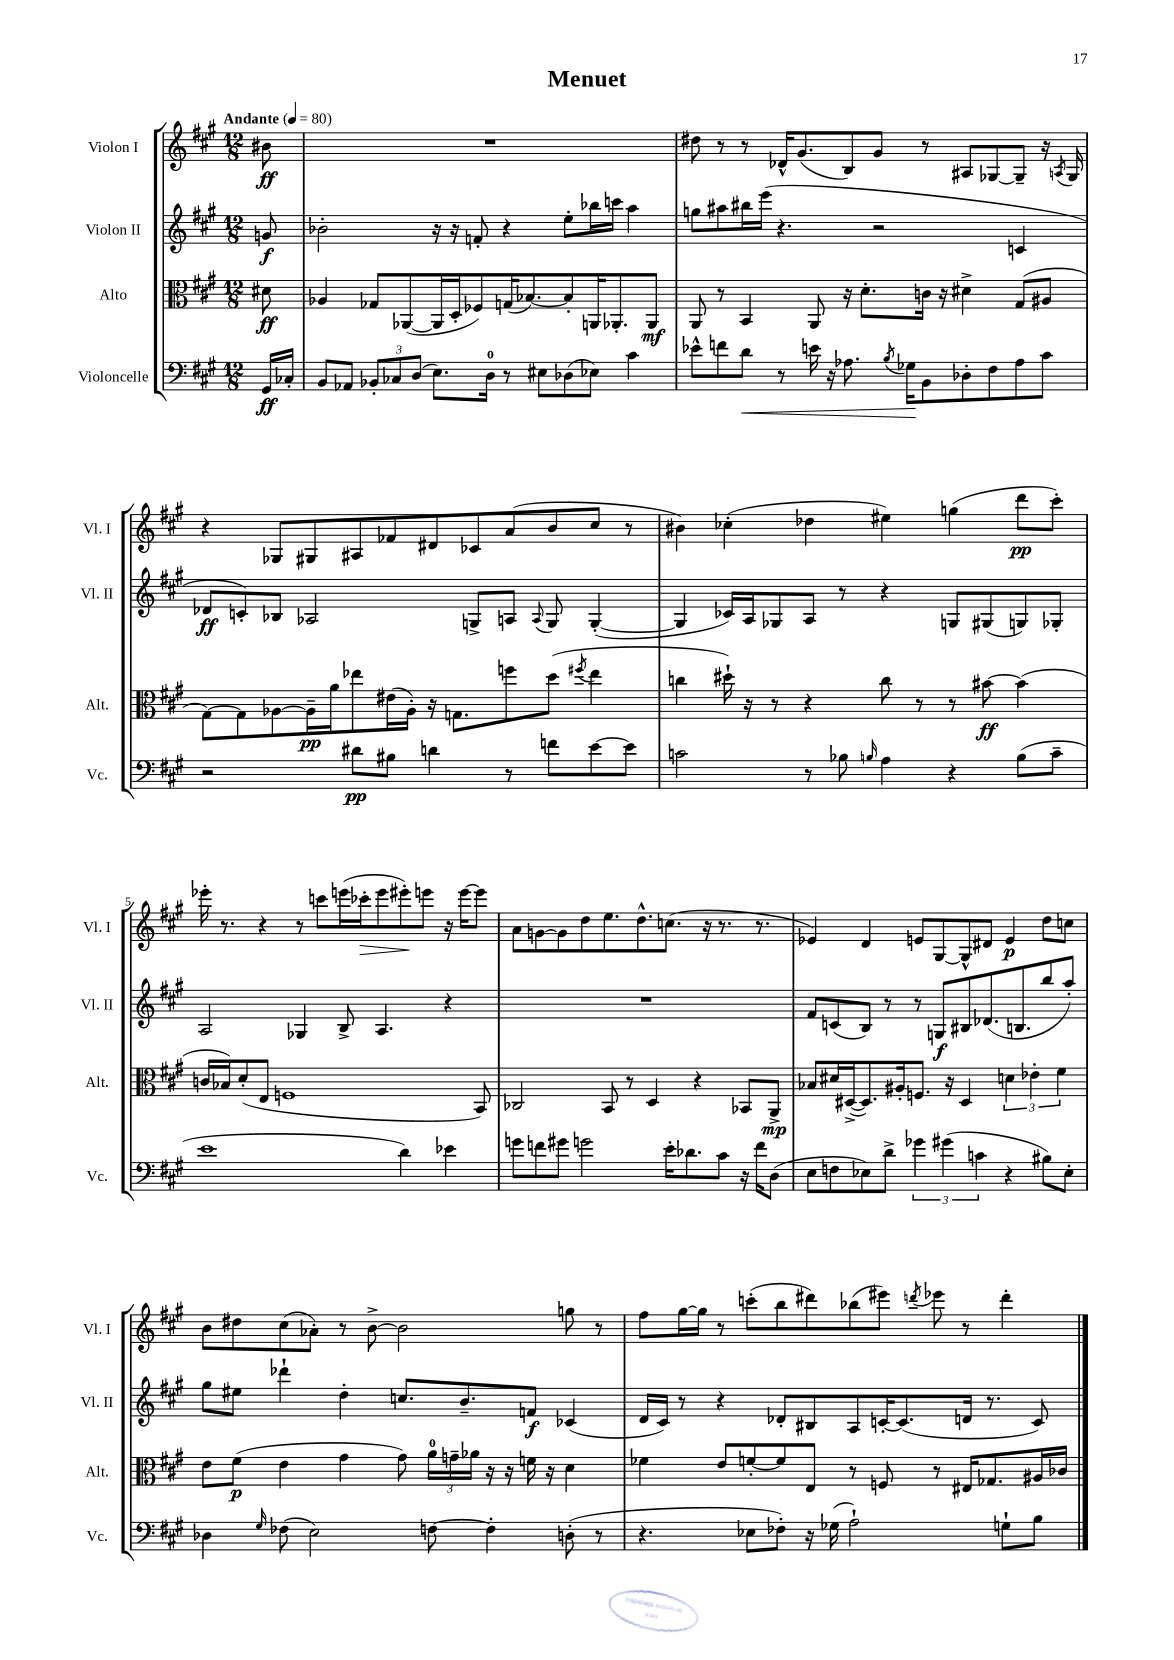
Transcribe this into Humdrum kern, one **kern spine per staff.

**kern	**dynam	**kern	**dynam	**kern	**dynam	**kern	**dynam
*part4	*part4	*part3	*part3	*part2	*part2	*part1	*part1
*staff4	*staff4	*staff3	*staff3	*staff2	*staff2	*staff1	*staff1
*I"Violoncelle	*	*I"Alto	*	*I"Violon II	*	*I"Violon I	*
*I'Vc.	*	*I'Alt.	*	*I'Vl. II	*	*I'Vl. I	*
*clefF4	*	*clefC3	*	*clefG2	*	*clefG2	*
*k[f#c#g#]	*	*k[f#c#g#]	*	*k[f#c#g#]	*	*k[f#c#g#]	*
*M12/8	*	*M12/8	*	*M12/8	*	*M12/8	*
*MM80	*	*MM80	*	*MM80	*	*MM80	*
=	=	=	=	=	=	=	=
!	!	!	!	!	!	!LO:TX:a:B:t=Andante	!
16GG#/LL	ff	8d#X\	ff	8gn/	f	8b#X\	ff
16C-X'/JJ	.	.	.	.	.	.	.
=1	=1	=1	=1	=1	=1	=1	=1
8BB/L	.	4A-X/	.	2b-X'\	.	1.r	.
8AA-X/J	.	.	.	.	.	.	.
12BB-X'/L	.	8G-X/L	.	.	.	.	.
12C-X/	.	.	.	.	.	.	.
.	.	([8AA-X/	.	.	.	.	.
(12D/J	.	.	.	.	.	.	.
8.E\L)	.	16AA-/L]	.	16r	.	.	.
.	.	16D'/J	.	16r	.	.	.
.	.	8F-X/)	.	8fn'/	.	.	.
16D\Jk	.	.	.	.	.	.	.
8r	.	(16Gn/K	.	4r	.	.	.
.	.	[8.B-X/)	.	.	.	.	.
8E#X\L	.	.	.	.	.	.	.
(8D-X\	.	8B-'/]	.	8ee'\L	.	.	.
8E-X\J)	.	16AAn/K	.	16bb-X\L	.	.	.
.	.	8.AA-X'/	.	16cccn\JJ	.	.	.
4c#\	.	.	.	4aa\	.	.	.
.	.	8AA-/J	mf	.	.	.	.
=2	=2	=2	=2	=2	=2	=2	=2
8e-X^^\L	.	8AA/	.	8ggn\L	.	8dd#X\	.
8fn\	.	8r	.	8aa#X\	.	8r	.
!	!LO:HP:b	!	!	!	!	!	!
8d\J	<	4BB/	.	16bb#X\L	.	8r	.
.	.	.	.	(16eee\JJ	.	.	.
8r	.	.	.	4.r	.	16d-X^^/KL	.
.	.	.	.	.	.	(8.g#/	.
16en\	.	8AA/	.	.	.	.	.
16r	.	.	.	.	.	.	.
8.A-X\	.	16r	.	.	.	8B/)	.
.	.	8.d'\L	.	.	.	.	.
.	.	.	.	2r	.	8g#/J	.
8qB/	.	.	.	.	.	.	.
16G-X\KL	.	.	.	.	.	.	.
8BB\	[	16cn\Jk	.	.	.	8r	.
.	.	16r	.	.	.	.	.
8D-X'\	.	4d#X^\	.	.	.	8A#X/L	.
8F#\	.	.	.	.	.	[8G-X/	.
8A-\	.	(8G#/L	.	4cn/	.	8G-~/J]	.
8c#\J	.	8A#X/J	.	.	.	16r	.
.	.	.	.	.	.	8qAn/	.
.	.	.	.	.	.	16G-/	.
!!LO:LB:g=z
=3	=3	=3	=3	=3	=3	=3	=3
2r	.	[8G#\L)	.	8d-X/L	ff	4r	.
.	.	8G#\]	.	8cn'/)	.	.	.
.	.	[8A-X\	.	8B-X/J	.	8G-X/L	.
.	.	16A-~\L]	pp	2A-X/	.	8G#X/	.
.	.	16a\J	.	.	.	.	.
8d#X\L	pp	8ee-X\	.	.	.	8A#X/	.
8B#X\J	.	(16e#X\L	.	.	.	8f-X/	.
.	.	16A-'\JJ)	.	.	.	.	.
4dn\	.	16r	.	.	.	8d#X/	.
.	.	8.Gn\L	.	.	.	.	.
.	.	.	.	8Gn^/L	.	8c-X/	.
8r	.	8ffn\	.	8An/J	.	(8a/	.
.	.	.	.	8qqA/	.	.	.
8fn\L	.	(8dd\J	.	8G/	.	8b/	.
.	.	8qff#X/	.	.	.	.	.
[8e\	.	4ee-\	.	([4G'/	.	8cc#/J	.
8e\J]	.	.	.	.	.	8r	.
=4	=4	=4	=4	=4	=4	=4	=4
2cn\	.	4ccn\	.	4G/]	.	4b#X\)	.
.	.	16dd#X`\)	.	16c-X/LL)	.	(4cc-X'\	.
.	.	16r	.	16A/J	.	.	.
.	.	8r	.	8G-X/	.	.	.
8r	.	4r	.	8A/J	.	4dd-X\	.
8B-X\	.	.	.	8r	.	.	.
16qqBn/	.	.	.	.	.	.	.
4A\	.	8cc\	.	4r	.	4ee#X\)	.
.	.	8r	.	.	.	.	.
4r	.	8r	.	8Gn/L	.	(4ggn\	.
.	.	[8b#X\	ff	(8G#X/	.	.	.
(8B\L	.	(4b#\]	.	8Gn/)	.	8ddd\L	pp
8c~\J	.	.	.	8G-X'/J	.	8ccc#'\J)	.
!!LO:LB:g=z
=5	=5	=5	=5	=5	=5	=5	=5
1e	.	16cn/LL	.	2A/	.	16eee-X'\	.
.	.	16B-X/J)	.	.	.	8.r	.
.	.	(8d'/	.	.	.	.	.
.	.	8E/J	.	.	.	4r	.
.	.	1Fn	.	.	.	.	.
.	.	.	.	4G-X/	.	8r	.
.	.	.	.	.	.	8cccn\L	.
.	.	.	.	8B^/	.	(16eeen\L	.
!	!	!	!	!	!	!	!LO:HP:b
.	.	.	.	.	.	16ccc-X'\J	>
.	.	.	.	4.A/	.	8eee\	.
4d\)	.	.	.	.	.	8eee#X'\)	.
.	.	.	.	.	.	8eeen\J	]
4e-X\	.	.	.	4r	.	16r	.
.	.	.	.	.	.	[16eee\KL	.
.	.	8BB/)	.	.	.	8eee\J]	.
=6	=6	=6	=6	=6	=6	=6	=6
8gn\L	.	2C-X/	.	1.r	.	8a\L	.
8fn\	.	.	.	.	.	[8gn\	.
8g#X\J	.	.	.	.	.	8g\]	.
2gn\	.	.	.	.	.	8dd\	.
.	.	8BB/	.	.	.	8.ee\	.
.	.	8r	.	.	.	.	.
.	.	.	.	.	.	8.dd^^\	.
.	.	4D/	.	.	.	.	.
16e'\KL	.	.	.	.	.	(8.ccn\J	.
8.d-X\	.	.	.	.	.	.	.
.	.	4r	.	.	.	.	.
.	.	.	.	.	.	16r	.
8c#\J	.	.	.	.	.	8.r	.
16r	.	8BB-X/L	.	.	.	.	.
16f\KL	.	.	.	.	.	8.r	.
(8D\J	.	8AA^/J	mp	.	.	.	.
=7	=7	=7	=7	=7	=7	=7	=7
8E\L	.	8B-X/L	.	8f#/L	.	4e-X/)	.
8Fn\	.	16d#X/L	.	(8cn/	.	.	.
.	.	([16D#X^/J	.	.	.	.	.
8E-X\)	.	8.D#/])	.	8B/J)	.	4d/	.
8d^\J	.	.	.	8r	.	.	.
.	.	16A#X'/k	.	.	.	.	.
6g-X\	.	8.Fn/J	.	8r	.	8en/L	.
.	.	.	.	8Gn/L	f	[8G#/	.
(6g#X\	.	.	.	.	.	.	.
.	.	16r	.	.	.	.	.
.	.	4D#/	.	8B#X/	.	8G#^^/]	.
6cn\	.	.	.	.	.	.	.
.	.	.	.	(8.d-X/	.	8d#X/J	.
4r	.	6dn\	.	.	.	4e/	p
.	.	.	.	8.Bn/	.	.	.
.	.	6e-X'\	.	.	.	.	.
8B#X\L)	.	.	.	8bb/	.	8dd\L	.
.	.	6f#\	.	.	.	.	.
8E-'\J	.	.	.	8aa'/J)	.	8ccn\J	.
!!LO:LB:g=z
=8	=8	=8	=8	=8	=8	=8	=8
4D-X\	.	8e\L	.	8gg#\L	.	8b\L	.
.	.	(8f#\J	p	8ee#X\J	.	8dd#X\	.
16qqG#/	.	.	.	.	.	.	.
(8F-X\	.	4e\	.	4ddd-X`\	.	(8cc#\	.
2E\)	.	.	.	.	.	8a-X'\J)	.
.	.	4g#\	.	4dd'\	.	8r	.
.	.	.	.	.	.	[8b^\	.
.	.	8g#\)	.	8.ccn/L	.	2b\]	.
[8Fn\	.	24a\LL	.	.	.	.	.
.	.	24gn~\	.	.	.	.	.
.	.	.	.	8.b~/	.	.	.
.	.	24a-X\JJ	.	.	.	.	.
4F'\]	.	16r	.	.	.	.	.
.	.	16r	.	.	.	.	.
.	.	16fn\	.	8fn/J	f	.	.
.	.	16r	.	.	.	.	.
(8Dn'\	.	4d\	.	(4c-X/	.	8ggn\	.
8r	.	.	.	.	.	8r	.
=9	=9	=9	=9	=9	=9	=9	=9
4.r	.	4f-X\	.	16d/LL	.	8ff#\L	.
.	.	.	.	16c#/JJ)	.	.	.
.	.	.	.	8r	.	[16gg#\L	.
.	.	.	.	.	.	16gg#\JJ]	.
.	.	8e/L	.	4r	.	8r	.
8E-X\L	.	[8fn'/	.	.	.	(8cccn'\L	.
8F-X'\J)	.	8f/]	.	8d-X'/L	.	8bb\	.
16r	.	8E/J	.	8B#X/	.	8ddd#X\)	.
(16G-X\	.	.	.	.	.	.	.
2A`\)	.	8r	.	8A/	.	(8bb-X\	.
.	.	8Fn/	.	[16cn'/K	.	8eee#X\J)	.
.	.	.	.	(8.c/]	.	.	.
.	.	.	.	.	.	8qdddn/	.
.	.	8r	.	.	.	8eee-X\	.
.	.	16E#X/KL	.	16dn/Jk	.	8r	.
.	.	8.G-X/	.	8.r	.	.	.
8Gn`\L	.	.	.	.	.	4ddd'\	.
8B\J	.	16A#X/L	.	8c/)	.	.	.
.	.	16c-X/JJ	.	.	.	.	.
==	==	==	==	==	==	==	==
*-	*-	*-	*-	*-	*-	*-	*-
